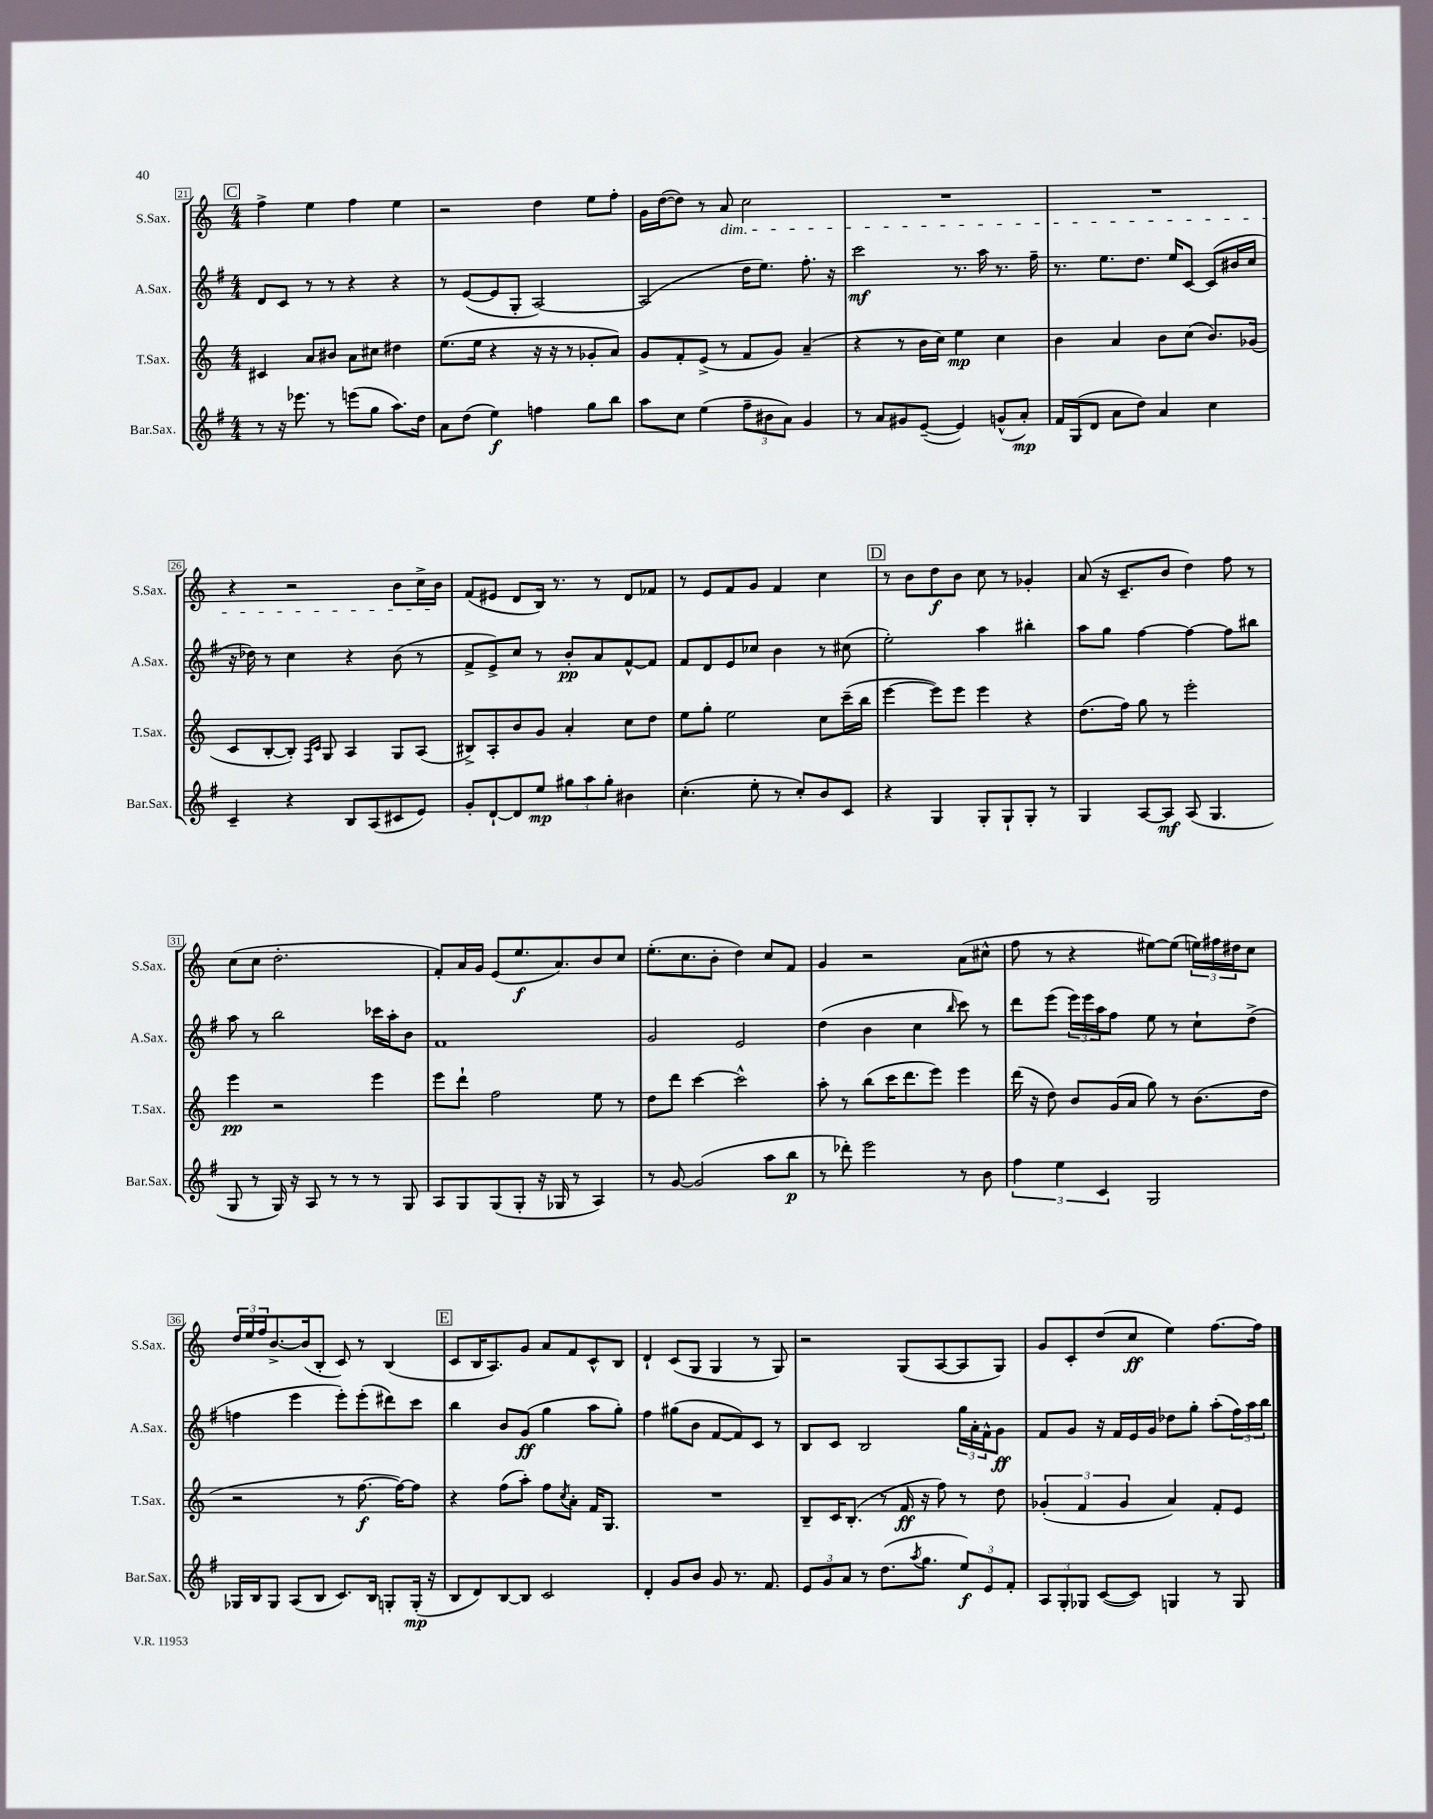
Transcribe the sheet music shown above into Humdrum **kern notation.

**kern	**kern	**kern	**kern
*staff4	*staff3	*staff2	*staff1
*clefG2	*clefG2	*clefG2	*clefG2
*k[f#]	*k[]	*k[f#]	*k[]
*M4/4	*M4/4	*M4/4	*M4/4
8r	4c#	8d	4ff^
16r	.	8c	.
8.eee-	.	.	.
.	8a	8r	4ee
8r	8b#	8r	.
(8eee	8a	4r	4ff
8gg	8cc#	.	.
8.aa)	4dd#	4r	4ee
16dd	.	.	.
=	=	=	=
8a	(8.ee	8r	2r
(8dd	.	([8e	.
.	16ee	.	.
4ee)	4r	8e]	.
.	.	8G'	.
4ff	16r	[2A)	4dd
.	16r	.	.
.	8r	.	.
8gg	8g-'	.	8ee
8bb	8a)	.	8ff'
=	=	=	=
8aa	8g	(2A]	16g
.	.	.	([16dd
8cc	8f'	.	8dd])
(4ee	(8e^	.	8r
.	8r	.	8a
12ff#~	8f	16dd	2cc
.	.	8.ee)	.
12b#	.	.	.
.	8g)	.	.
12a)	.	.	.
4g	(4a~	8.ff#'	.
.	.	16r	.
=	=	=	=
8r	4r	2ccc	1r
8a	.	.	.
8g#	8r	.	.
([8e~	16b	.	.
.	16cc)	.	.
4e])	4ee	8.r	.
.	.	16aa	.
(8g^^	4cc	8.r	.
8a')	.	.	.
.	.	16ff#~	.
=	=	=	=
16f#	4b	8.r	1r
(16G	.	.	.
8d	.	.	.
.	.	8.ee	.
8a	4a	.	.
8dd)	.	8.dd	.
4a	8b	.	.
.	.	16ee	.
.	(8cc	[8c	.
4cc	8.b)	(8c]	.
.	.	16b#	.
.	(16g-	16cc	.
=	=	=	=
4c~	8c	16r	4r
.	.	16dd-)	.
.	[8B'	8r	.
4r	8B'])	4cc	2r
.	16qqF	.	.
.	16qqc	.	.
.	8G	.	.
8B	4A	4r	.
(8A	.	.	.
8c#	8G	(8b	8b
8e)	(8A	8r	16cc^
.	.	.	16b
=	=	=	=
8g'	8B#^)	8f#^	(8f
[8d`	8A'	8e^)	8e#
8d]	8b	8cc	8d
8ee	8g	8r	16B)
.	.	.	8.r
12gg#	4a'	8b'	.
12aa	.	.	.
.	.	8a	8r
12gg#'	.	.	.
4b#	8cc	[8f#^^	8d
.	8dd	8f#]	8f-
=	=	=	=
(4.cc'	8ee	8f#	8r
.	8gg'	8d	8e
.	2ee	8e	8f
8ee'	.	8cc-	8g
8r	.	4b	4f
8cc')	.	.	.
8b	8cc	8r	4cc
8c	(16ccc~	(8cc#	.
.	16bb	.	.
=	=	=	=
4r	[4eee	2ee')	8r
.	.	.	8b
4G	8eee])	.	8dd
.	8eee	.	8b
8G'	4eee	4aa	8cc
8G`	.	.	8r
8G'	4r	4bb#'	4g-'
8r	.	.	.
=	=	=	=
4G	(8.dd	8aa	(8a
.	.	8gg	16r
.	16ff)	.	8.c~
[8A	8gg	[4ff#	.
8A]	8r	.	8b
(8A	2eee'	4ff#_	4dd)
4.G	.	.	.
.	.	8ff#]	8ff
.	.	8bb#	8r
=	=	=	=
8G	4eee	8aa	(8cc
8r	.	8r	8cc
16G)	2r	2bb	2.dd'
16r	.	.	.
8A	.	.	.
8r	.	.	.
8r	.	.	.
8r	4eee	16ccc-	.
.	.	16aa'	.
8G	.	8b	.
=	=	=	=
8A	8eee	1f#	8f')
8G	8ddd`	.	16a
.	.	.	16g
(8G	2ff	.	(8e
8G'	.	.	8.ee
16r	.	.	.
16G-	.	.	8.a)
8r	.	.	.
4A)	8ee	.	8b
.	8r	.	8cc
=	=	=	=
8r	8dd	2g	(8.ee'
[8g	8ddd	.	.
.	.	.	8.cc
(2g]	[4ccc	.	.
.	.	.	8b'
.	2ccc^^]	2e	4dd)
8aa	.	.	8cc
8bb	.	.	8f
=	=	=	=
8r	8aa'	(4dd	4g
8ddd-')	8r	.	.
2eee	(8bb	4b	2r
.	16ccc	.	.
.	8.ddd	.	.
.	.	4cc	.
.	8eee)	.	.
.	.	16qqbb	.
8r	4eee	8ccc)	(8a
8b	.	8r	8cc#^^
=	=	=	=
6ff#	(16ddd	8ddd	8ff
.	16r	.	.
.	8dd)	(8eee	8r
6ee	.	.	.
.	8b	24eee)	4r
.	.	24eee	.
6c	.	24aa	.
.	(16g	8ff#	.
.	16a	.	.
2G	8gg)	8ee	[8ee#)
.	8r	8r	(8ee#]
.	(8.b	8cc`	24ee)
.	.	.	24ff#
.	.	.	24dd#
.	.	(8dd^	8cc
.	16dd	.	.
=	=	=	=
16G-	2r	4ff	24dd
.	.	.	24ee
16B	.	.	.
.	.	.	24ff
8G-	.	.	[8.b^
(8A	.	4eee	.
.	.	.	(16b]
8B	.	.	8B'
8.c)	8r	8eee')	8c)
.	[8.ff	(8eee'	8r
16B	.	.	.
8G'	.	8ddd#)	(4B
.	16ff_)	.	.
(16G'	8ff]	8ccc	.
16r	.	.	.
=	=	=	=
8B	4r	4bb	8c
8d)	.	.	16B
.	.	.	8.A)
[8B	(8ff	8b	.
8B]	8aa')	(8g	8g
2c	8ff	4gg	8a
.	8qcc	.	.
.	8a'	.	8f
.	16f	8aa	8c^^
.	8.G	.	.
.	.	8gg')	8B
=	=	=	=
4d'	1r	4ff#	4d`
8g	.	(8gg#	(8c
8b	.	8b	8G
8g	.	[8f#	4G
8.r	.	8f#])	.
.	.	8c	8r
8.f#	.	.	.
.	.	8r	8G)
=	=	=	=
12e	8B~	8B	2r
12g	.	.	.
.	16c	8c	.
12a	.	.	.
.	(8.B'	.	.
8r	.	2B	.
(8.dd	8r	.	.
.	16f	.	(8G
8qaa	.	.	.
8.gg	16r	.	.
.	8ff)	.	[8A
12ee)	8r	24gg	8A]
.	.	24a'	.
12e	.	24f#^^	.
.	8dd	8g	8G)
12f#'	.	.	.
=	=	=	=
12A	(6g-'	8f#	8g
12G'	.	.	.
.	.	8g	8c'
12G-	6f	.	.
([8c	.	16r	(8dd
.	.	16f#	.
.	6g-	.	.
8c])	.	16e	8cc
.	.	16g	.
4G	4a)	8dd-	4ee)
.	.	8gg'	.
8r	8f'	(8aa'	[8.ff
8G	8e	24ff#)	.
.	.	24aa	.
.	.	.	16ff]
.	.	24bb	.
==	==	==	==
*-	*-	*-	*-
